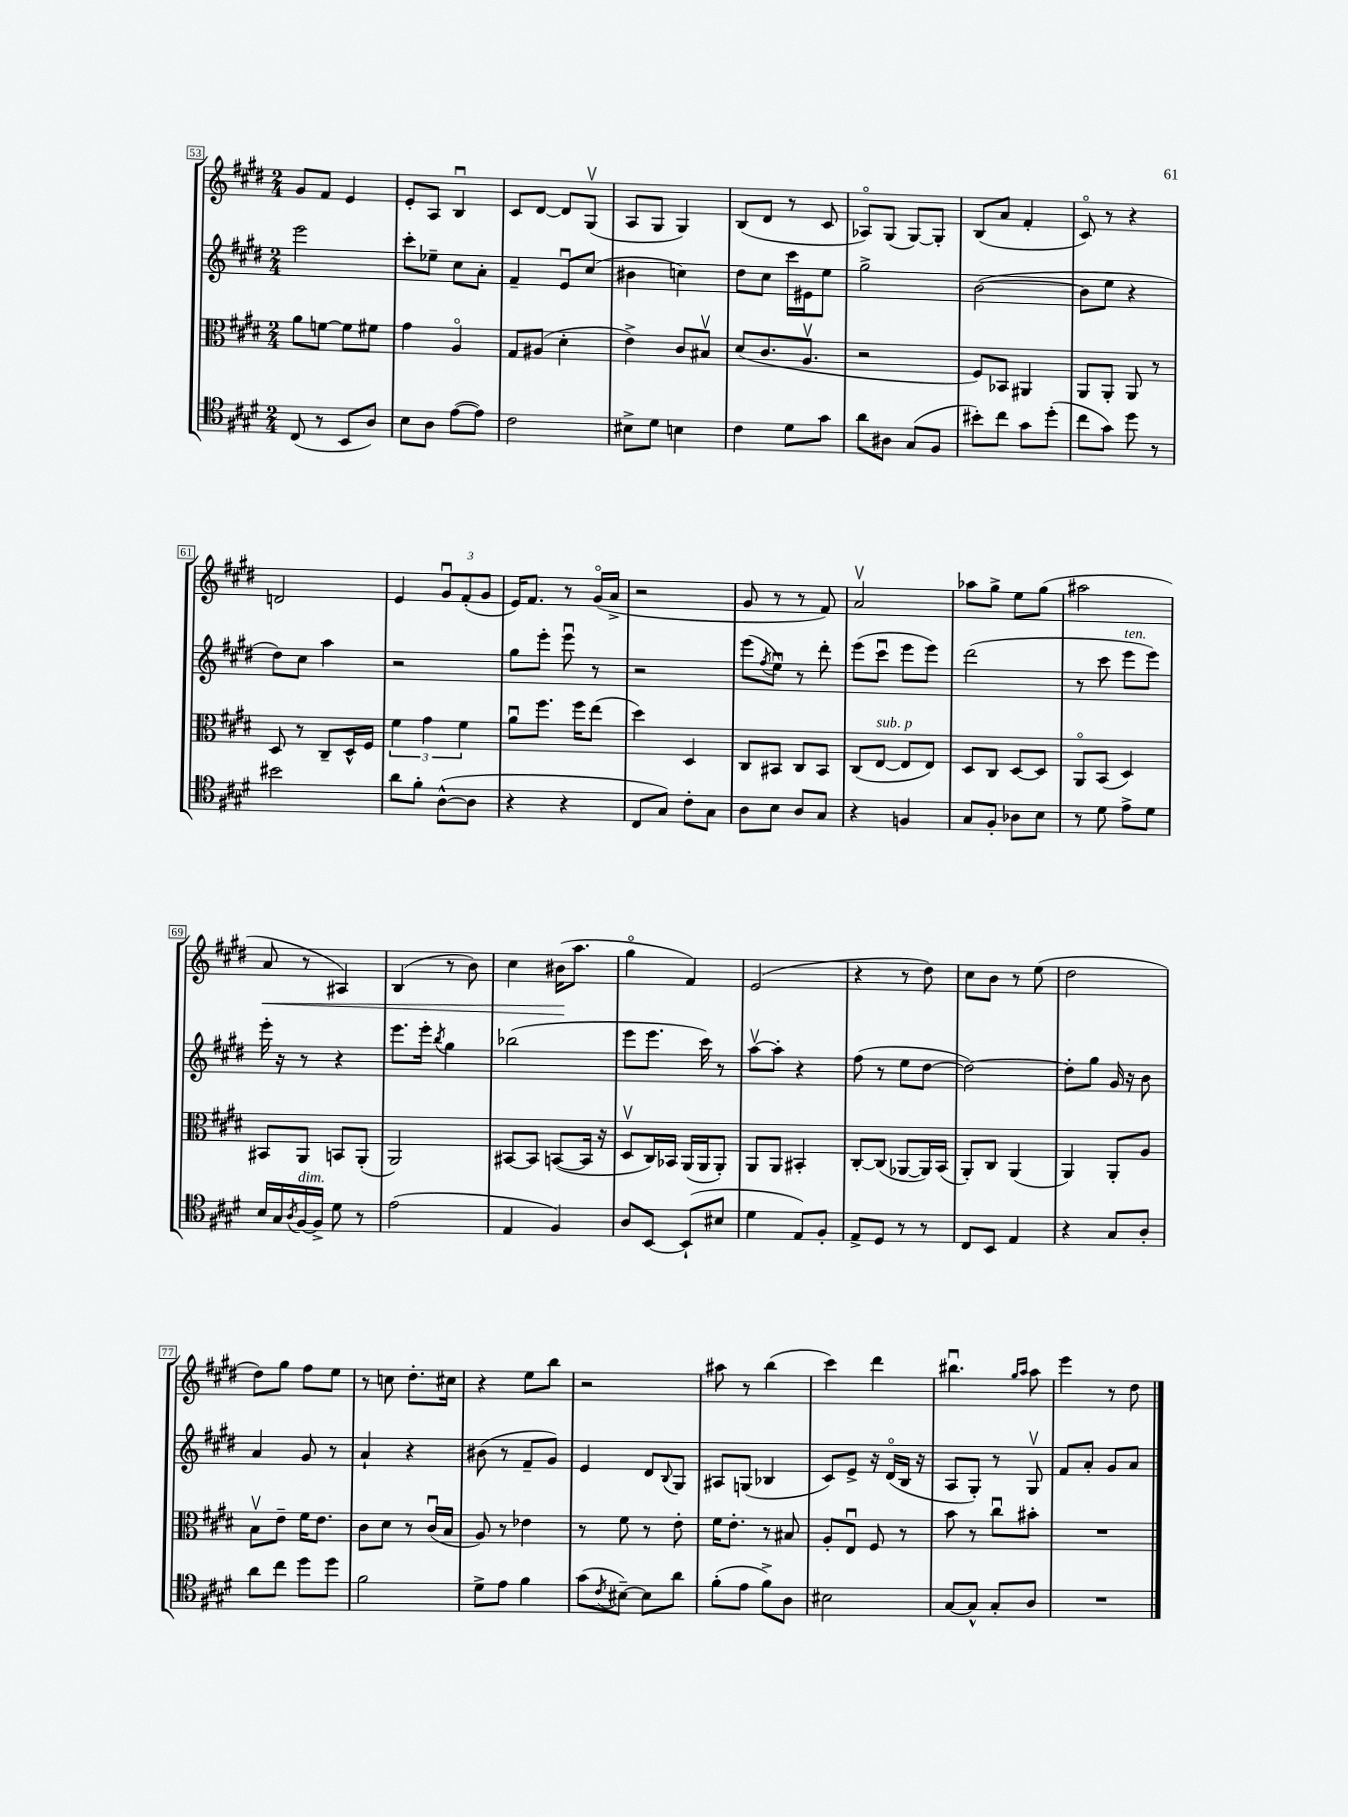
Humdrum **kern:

**kern	**kern	**kern	**kern
*staff4	*staff3	*staff2	*staff1
*clefC4	*clefC3	*clefG2	*clefG2
*k[f#c#g#d#]	*k[f#c#g#d#]	*k[f#c#g#d#]	*k[f#c#g#d#]
*M2/4	*M2/4	*M2/4	*M2/4
(8C#/	8a\L	2eee\	8g#/L
8r	[8f\J	.	8f#/J
8BB/L	8f\]L	.	4e/
8A/J)	8f#\J	.	.
=	=	=	=
8B\L	4g#\	8ccc#'\L	8e'/L
8A\J	.	8ee-~\J	8A/J
([8e\L	4Ao/	8cc#\L	4Bu/
8e\]J)	.	8a'\J	.
=	=	=	=
2c#\	8G#/L	4f#~/	8c#/L
.	(8A#/J	.	[8d#/J
.	4d#'\	8eu/L	8d#/]L
.	.	(8cc#/J	(8G#v/J
=	=	=	=
8B#^\L	4e^\)	4b#\	8A/L
8d#\J	.	.	8G#/J
4B\	8c#/L	4cc\)	4G#/)
.	8B#v/J	.	.
=	=	=	=
4c#\	(8d#/L	8dd#\L	(8B/L
.	8.c#/	8cc#\J	8d#/J
8d#\L	.	16ccc#\LL	8r
.	8.Av/J	16e#\J	.
8g#\J	.	8ee\J	8c#/
=	=	=	=
8a\L	2r	2gg#^\	8A-o/L)
8A#\J	.	.	(8G#/J
(8G#/L	.	.	[8G#/L)
8F#/J	.	.	8G#'/]J
=	=	=	=
8b#'\L)	8F#/L)	([2b\	(8B/L
8cc#\J	8BB-/J	.	8a/J
8g#\L	4AA#/	.	4f#'/
(8dd#'\J	.	.	.
=	=	=	=
8cc#\L	8AA/L	8b\]L	8c#o/)
8g#\J)	8AA'/J	8ee\J	8r
8dd#\	8AA/	4r	4r
8r	8r	.	.
=	=	=	=
2b#\	8D#/	8dd#\L)	2d/
.	8r	8cc#\J	.
.	8C#~/L	4aa\	.
.	16D#^^/L	.	.
.	16F#/JJ	.	.
=	=	=	=
8a\L	6f#\	2r	4e/
8f#'\J	.	.	.
.	6g#\	.	.
([8A^^\L	.	.	12g#u/L
.	6f#\	.	(12f#'/
8A\]J	.	.	.
.	.	.	12g#/J
=	=	=	=
4r	8au\L	8gg#\L	16e/LK)
.	.	.	8.f#/J
.	8.ff#\J	8eee'\J	.
4r	.	8eeeu\	8r
.	16ff#\LK	.	.
.	(8ee\J	8r	(16g#o/LL
.	.	.	16a^/JJ
=	=	=	=
8C#/L	4dd#\)	2r	2r
8G#/J)	.	.	.
8c#'\L	4D#/	.	.
8G#\J	.	.	.
=	=	=	=
8A\L	8C#/L	(8eee\L	8g#/
.	.	8qff#/	.
8B\J	8BB#/J	8eeu\J)	8r
8A/L	8C#/L	8r	8r
8G#/J	8BB#/J	8ddd#'\	8f#/)
=	=	=	=
4r	(8C#/L	(8eee\L	2av/
.	[8E/J	8ccc#u\J	.
4F/	8E/]L	8eee\L	.
.	8E/J)	8eee\J)	.
=	=	=	=
8G#/L	8D#/L	(2ddd#\	8aa-\L
8F#'/J	8C#/J	.	8gg#^\J
8A-\L	[8D#/L	.	8ee\L
8B\J	8D#/]J	.	(8gg#\J
=	=	=	=
8r	8AAo/L	8r	2aa#\
8d#\	(8BB/J	8ccc#\	.
8e^\L	4D#/)	8eee\L	.
8d#\J	.	8eee\J)	.
=	=	=	=
16B/LL	8BB#/L	16eee'\	8a/
16G#/	.	16r	.
8qA/	.	.	.
[16F#/	8AA/J	8r	8r
16F#^/]JJ	.	.	.
8d#\	8BB/L	4r	4A#/)
8r	(8AA'/J	.	.
=	=	=	=
(2e\	2AA/)	8.eee\L	(4B/
.	.	16eee'\Jk	.
.	.	8qbb/	.
.	.	4gg#\	8r
.	.	.	8b\)
=	=	=	=
4E/	[8BB#/L	(2bb-\	4cc#\
.	8BB#/]J	.	.
4F#/)	([8BB/L	.	(16b#\LK
.	.	.	8.aa\J
.	16BB/]Jk	.	.
.	16r	.	.
=	=	=	=
8A/L	8D#v/L	8eee\L	4gg#o\
[8BB/J	16C#/L)	8.eee\J	.
.	16BB-/JJ	.	.
(8BB`/]L	(16AA/LL	.	4f#/)
.	16AA/J	16ccc#\)	.
8B#/J	8AA'/J)	8r	.
=	=	=	=
4d#\	8AA/L	[8aav\L	(2e/
.	8AA/J	8aa'\]J	.
8E/L)	4BB#'/	4r	.
8F#'/J	.	.	.
=	=	=	=
8E^/L	[8C#'/L	(8ff#\	4r
8D#/J	(8C#/]J	8r	.
8r	[8AA-/L	8ee\L	8r
8r	16AA-/]L)	[8dd#\J	8dd#\)
.	(16BB/JJ	.	.
=	=	=	=
8C#/L	8AA'/L)	2dd#\_)	8cc#\L
8BB/J	8C#/J	.	8b\J
4E/	(4AA/	.	8r
.	.	.	(8ee\
=	=	=	=
4r	4AA/)	8dd#'\]L	2dd#\
.	.	8gg#\J	.
8G#/L	8AA'/L	16g#/	.
.	.	16r	.
8A'/J	8A/J	8b\	.
=	=	=	=
8a\L	8Bv\L	4a/	8dd#\L)
8cc#\J	8e~\J	.	8gg#\J
8dd#\L	16f#\LK	8g#/	8ff#\L
.	8.e\J	.	.
8dd#\J	.	8r	8ee\J
=	=	=	=
2f#\	8c#\L	4a`/	8r
.	8d#\J	.	8cc\
.	8r	4r	8.dd#'\L
.	(16c#u/LL	.	.
.	16B/JJ	.	16cc#\Jk
=	=	=	=
8d#^\L	8A/)	(8b#\	4r
8e\J	8r	8r	.
4f#\	4e-\	8f#~/L	8ee\L
.	.	8g#/J)	8bb\J
=	=	=	=
(8g#\L	8r	4e/	2r
8qc#/	.	.	.
[8B#~\J)	8f#\	.	.
8B#\]L	8r	8d#/L	.
.	.	8qqB/	.
8a\J	8e'\	8G#/J	.
=	=	=	=
(8f#'\L	16f#\LK	8A#/L	8aa#\
.	8.e'\J	.	.
8e\J	.	(8G/J	8r
8f#^\L)	8r	4B-/	(4bb\
8A\J	8B#/	.	.
=	=	=	=
2B#\	8A'/L	8c#/L)	4ccc#\)
.	8Eu/J	8e^/J	.
.	8F#/	16r	4ddd#\
.	.	(16d#o/LL	.
.	8r	16B/JJ	.
.	.	16r	.
=	=	=	=
[8G#/L	8b\	8A/L	4.bb#u\
8G#^^/]J	8r	8G#'/J)	.
8G#'/L	8cc#u\L	8r	.
.	.	.	16qqgg#/LL
.	.	.	16qqaa/JJ
8A/J	8b#'\J	8G#v/	8aa\
=	=	=	=
2r	2r	8f#/L	4eee\
.	.	8a'/J	.
.	.	8g#/L	8r
.	.	8a/J	8dd#\
==	==	==	==
*-	*-	*-	*-
